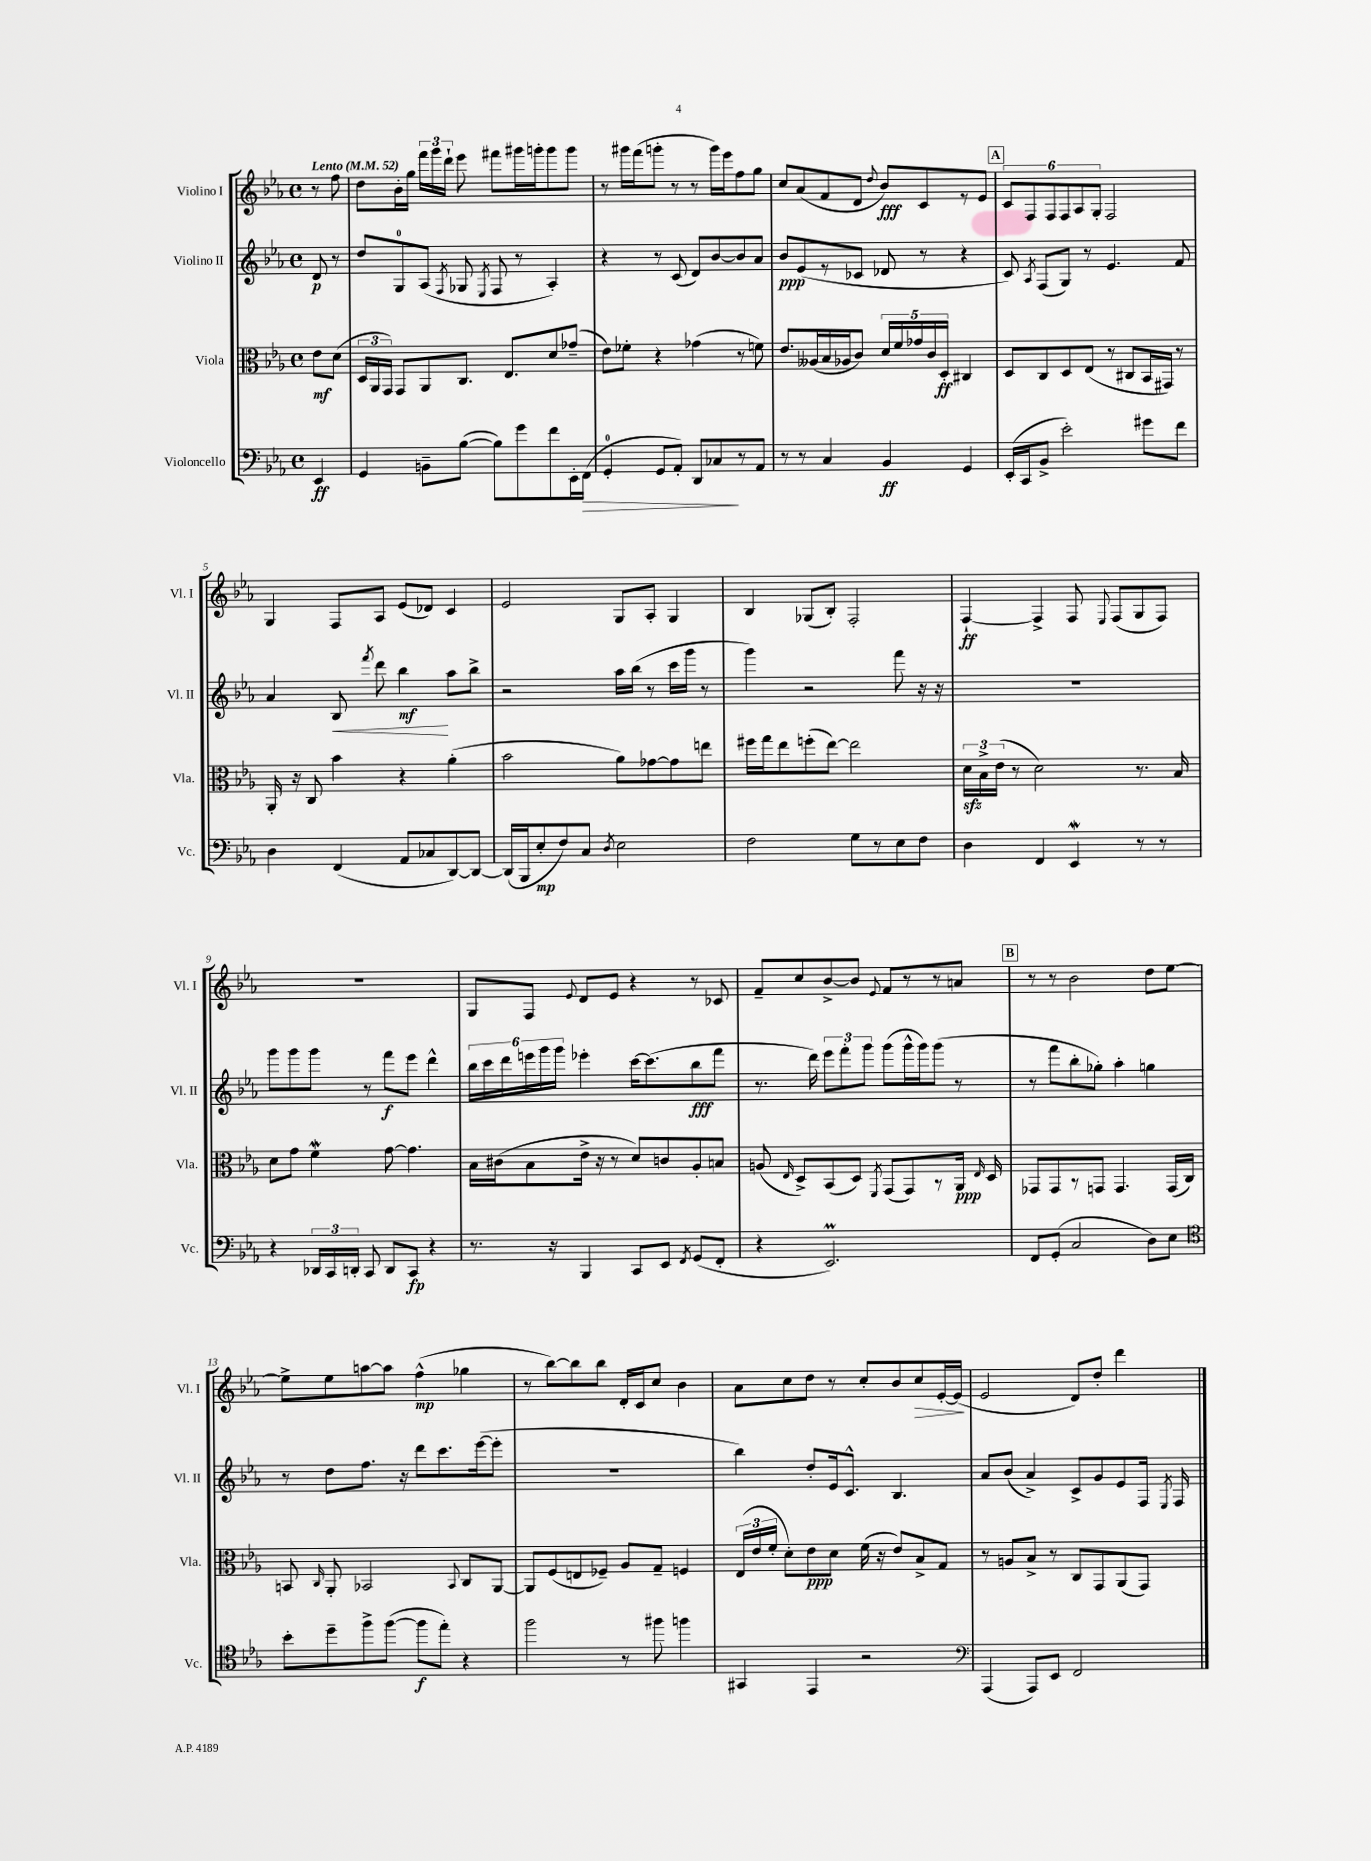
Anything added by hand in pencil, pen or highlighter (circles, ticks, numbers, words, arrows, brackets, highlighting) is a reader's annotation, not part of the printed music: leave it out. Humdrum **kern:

**kern	**kern	**kern	**kern
*staff4	*staff3	*staff2	*staff1
*clefF4	*clefC3	*clefG2	*clefG2
*k[b-e-a-]	*k[b-e-a-]	*k[b-e-a-]	*k[b-e-a-]
*M4/4	*M4/4	*M4/4	*M4/4
*met(c)	*met(c)	*met(c)	*met(c)
*MM52	*MM52	*MM52	*MM52
4EE-	8e-	8d	8r
.	(8d	8r	8ff
=	=	=	=
4GG	24D	8dd	8dd
.	24AA-	.	.
.	24GG)	.	.
.	8GG	8G	16b-'
.	.	.	16gg
8BB~	8AA-	(8A-	24fff
.	.	.	24ggg
.	.	.	24ddd`
.	.	8qF	.
([8B-	8.C	8G-	8eee-
.	.	8qE-	.
8B-])	.	8F	8fff#
.	8.E-	.	.
8g	.	8r	16ggg#
.	.	.	16ggg'
8f	8d	4A-')	8ggg
16EE-'	(8g-~	.	8ggg
(16FF	.	.	.
=	=	=	=
4GG'	8e-)	4r	8r
.	8f-'	.	16ggg#
.	.	.	(16fff
8GG	4r	8r	8ggg'
8AA-')	.	(8c	8r
8DD	(4g-	8d)	8r
8C-	.	[8b-	16ggg)
.	.	.	16eee-
8r	8r	8b-]	8ff
8AA-	8f)	8a-	8gg
=	=	=	=
8r	8.e-	8b-	8cc
8r	.	(8e-	(8a-
.	(16A--	.	.
4C	16B-	8r	8f
.	16A-	.	.
.	8c)	8c-	8d
.	.	.	8qqdd
4BB-	20d	8d-	8b-)
.	20f	.	.
.	20g-	.	.
.	.	8r	8c
.	20c	.	.
.	20D'	.	.
4GG	4C#	4r	8r
.	.	.	8e-
=	=	=	=
(16EE-'	8D	8c)	12c
16CC	.	.	.
.	.	.	12F
.	.	8qA-	.
8BB-^	8C	(8F	.
.	.	.	12F
2e-')	8D	8G)	12F
.	.	.	12A-
.	(8E-	8r	.
.	.	.	12G'
.	8r	4.e-	2F
.	8C#	.	.
8g#	16BB-	.	.
.	16GG#)	.	.
8f	8r	8f	.
=	=	=	=
4D	16AA-'	4a-	4G
.	16r	.	.
.	8C	.	.
(4FF	4b-	8B-	8F
.	.	8qfff	.
.	.	8ddd	8A-
8AA-	4r	4bb-	(8e-
8C-	.	.	8d-)
[8DD)	(4a-'	8aa-	4c
8DD_	.	8bb-^	.
=	=	=	=
(16DD]	2b-	2r	2e-
16BBB-	.	.	.
8E-'	.	.	.
8F)	.	.	.
8C	.	.	.
8qD	.	.	.
2E-	8a-)	16aa-	8G
.	.	(16bb-	.
.	[8g-	8r	8A-'
.	8g-]	16ccc	4G
.	.	16ggg	.
.	8ee	8r	.
=	=	=	=
2F	16ff#	4ggg)	4B-
.	16gg	.	.
.	8ee-	.	.
.	(8ff'	2r	(8G-
.	[8ee-)	.	8B-')
8G	2ee-]	.	2F'
8r	.	.	.
8E-	.	8fff	.
8F	.	16r	.
.	.	16r	.
=	=	=	=
4D	24d	1r	[4F`
.	24B-^	.	.
.	(24e-	.	.
.	8r	.	.
4FF	2d)	.	4F^]
4EE-	.	.	8F
.	.	.	8qqE-
.	.	.	(8F
8r	8.r	.	8G
8r	.	.	8F)
.	16B-	.	.
=	=	=	=
4r	8d	8ggg	1r
.	8g	8ggg	.
24DD-	4f	8ggg	.
24CC	.	.	.
24DD'	.	.	.
8CC	.	8r	.
8DD	[8g	8fff	.
8CC	4.g]	8eee-	.
4r	.	4ddd^^	.
=	=	=	=
8.r	16B-	24bb-	8G
.	.	24ccc	.
.	(16c#	.	.
.	.	24ddd	.
.	8B-	24eee	8F
.	.	24ggg	.
16r	.	.	.
.	.	24ggg	.
.	.	.	8qqe-
4BBB-	16e-^	4eee-'	8d
.	16r	.	.
.	8r	.	8e-
8CC	8d)	[16ccc	4r
.	.	(8.ccc]	.
8EE-	8c	.	.
8qFF	.	.	.
(8GG	8A-'	8bb-	8r
8FF'	8B	8fff	8c-
=	=	=	=
4r	(8A	8.r	8f~
.	16qqE-	.	.
.	8D^)	.	8cc
.	.	16ddd)	.
2.EE-)	(8BB-	12eee-	[8b-^
.	.	12fff'	.
.	8D)	.	8b-]
.	.	12ggg	.
.	8qFF	.	8qqe-
.	(8GG	(8ggg	8f
.	8GG)	16ggg^^	8r
.	.	16ggg)	.
.	8r	(8ggg	8r
.	16AA-	8r	8a
.	16qqE-	.	.
.	16D	.	.
=	=	=	=
8FF	8GG-	8r	8r
(8GG'	8GG-	8fff	8r
2C	8r	8bb-'	2b-
.	8GG	8gg-')	.
.	4.GG	4aa-'	.
8D)	.	4gg	8dd
8E-	(16GG	.	[8ee-
.	16C)	.	.
=	=	=	=
*clefC4	*	*	*
8b-'	8BB	8r	8ee-^]
.	16qqC	.	.
8dd~	8AA-'	8dd	8ee-
8ff^	2BB-	8.ff	[8aa
([8ff	.	.	8aa]
.	.	16r	.
8ff]	.	8ddd	(4ff^^
8ee-')	.	8.ccc	.
.	8qqBB-	.	.
4r	8C	.	4gg-
.	.	([16eee-	.
.	[8AA-	8eee-']	.
=	=	=	=
2ff	8AA-]	1r	8r
.	(8F	.	[8bb-)
.	8E	.	8bb-]
.	8F-~)	.	8bb-
8r	8A-	.	16d'
.	.	.	16c
8ff#	8G~	.	8cc
4ff	4F	.	4b-
=	=	=	=
4GG#	(24E-	4bb-)	8a-
.	24e-	.	.
.	24f'	.	.
.	8d')	.	8cc
4EE-	8e-	8dd'	8dd
.	8d	16e-	8r
.	.	8.c^^	.
2r	(16f	.	8cc'
.	16r	.	.
.	8e-)	4.B-	8b-
.	8B-^	.	8cc
.	8G	.	[16e-'
.	.	.	(16e-]
=	=	=	=
*clefF4	*	*	*
(4AAA-	8r	8a-	2e-
.	8A	(8b-	.
8AAA-)	8B-^	4a-^)	.
8EE-	8r	.	.
2FF	8C	8c^	8d)
.	8GG	8g	8dd'
.	(8AA-	8e-	4ddd
.	8GG)	16F	.
.	.	8qE-	.
.	.	16F	.
==	==	==	==
*-	*-	*-	*-
